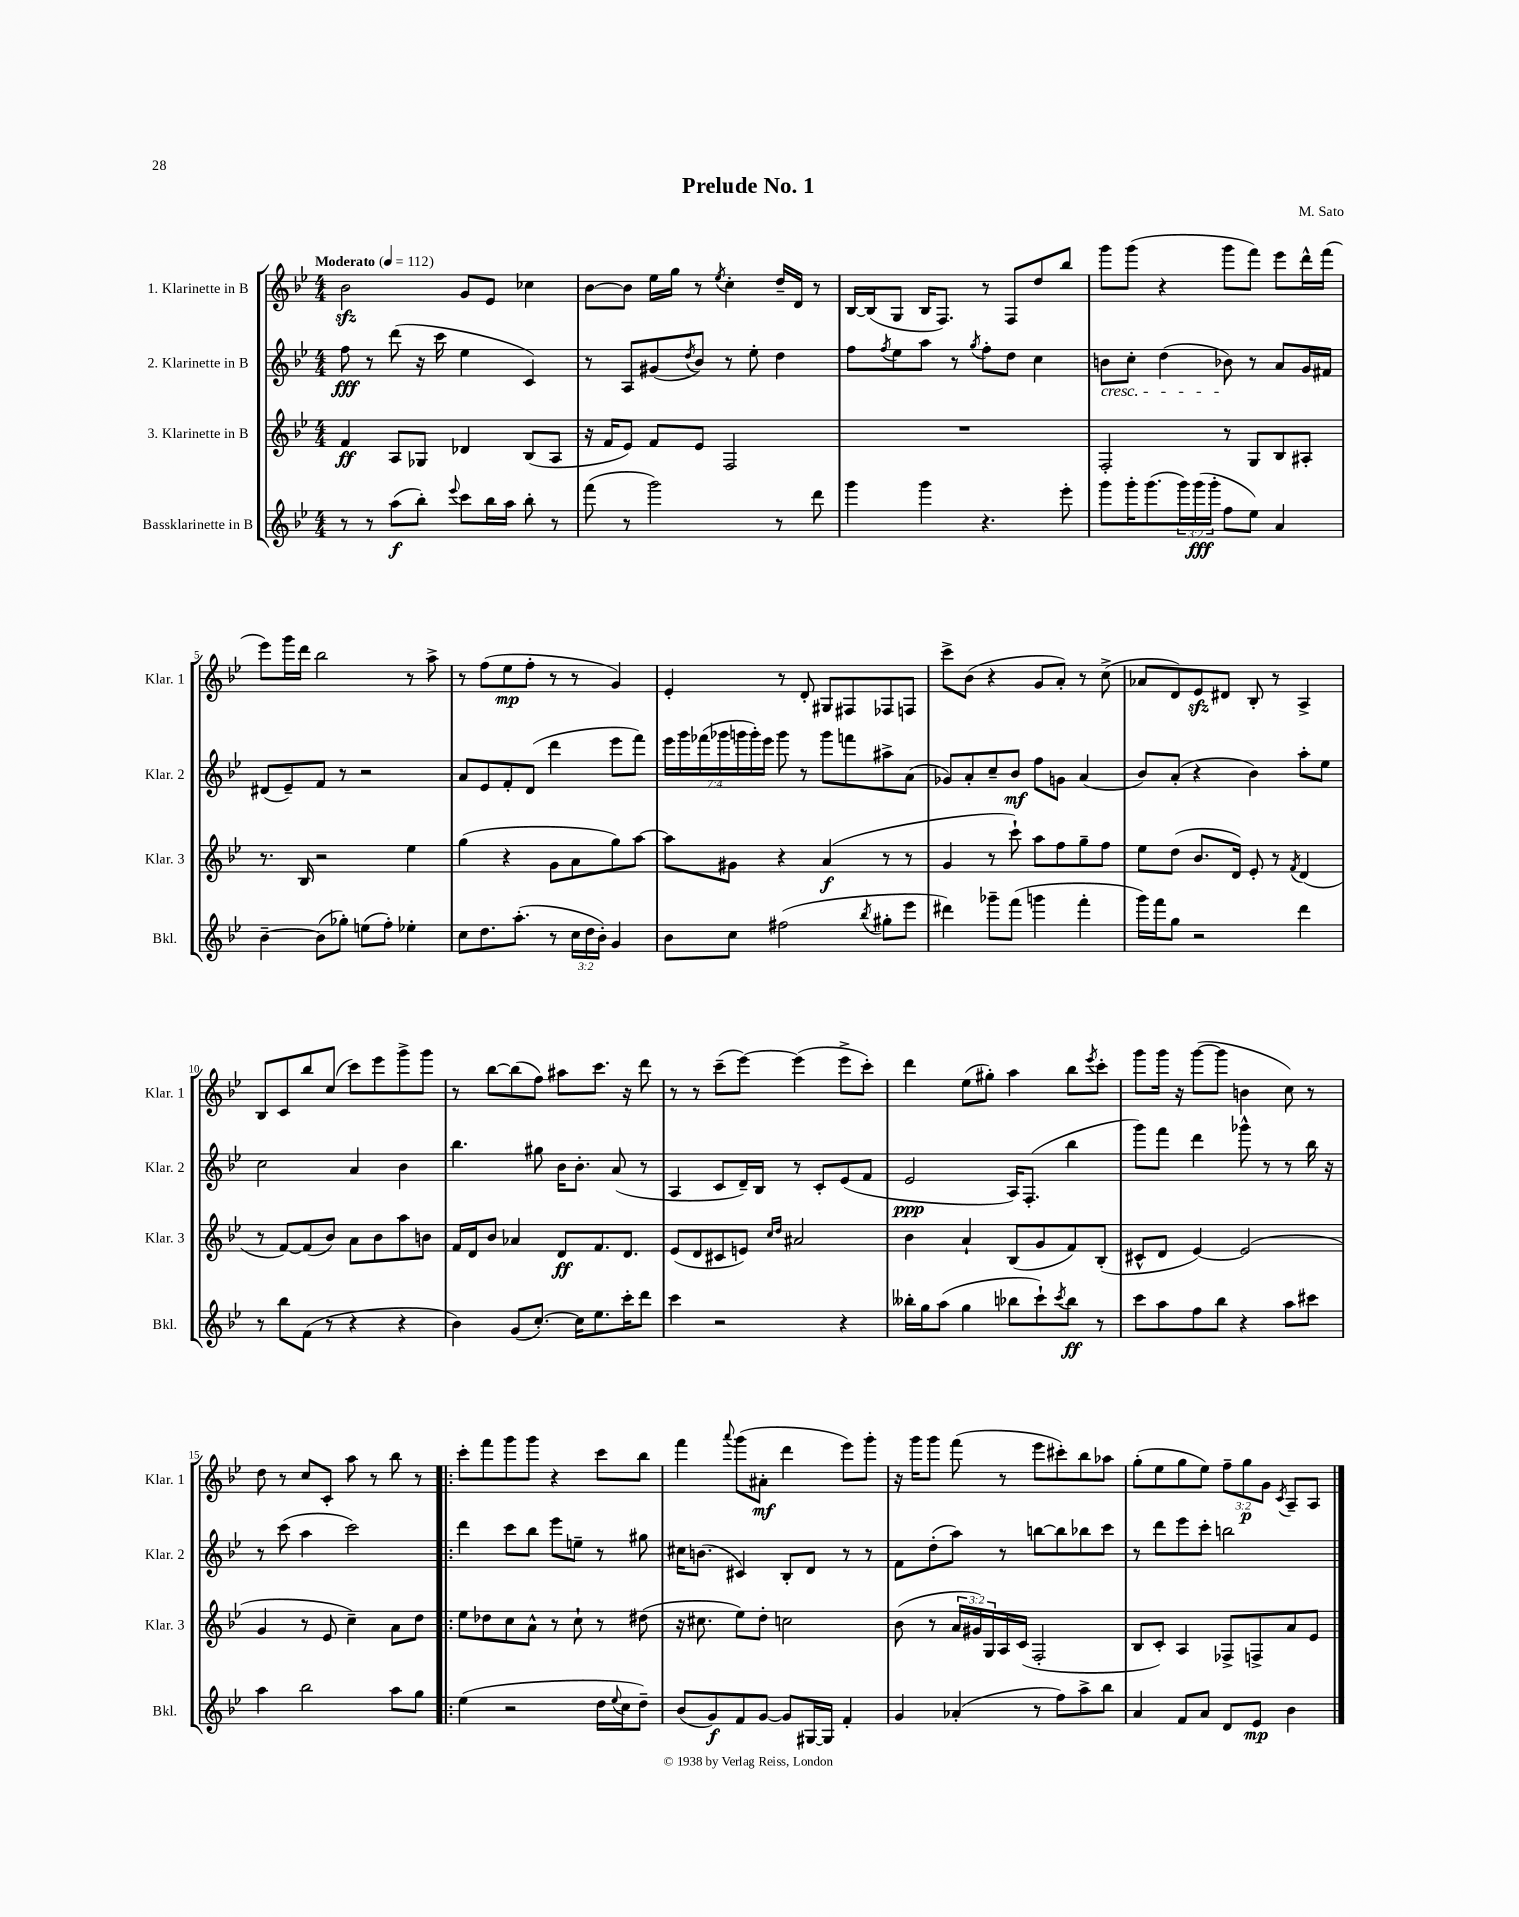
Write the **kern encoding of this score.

**kern	**dynam	**kern	**dynam	**kern	**dynam	**kern	**dynam
*part4	*part4	*part3	*part3	*part2	*part2	*part1	*part1
*staff4	*staff4	*staff3	*staff3	*staff2	*staff2	*staff1	*staff1
*I"Bassklarinette in B	*	*I"3. Klarinette in B	*	*I"2. Klarinette in B	*	*I"1. Klarinette in B	*
*I'Bkl.	*	*I'Klar. 3	*	*I'Klar. 2	*	*I'Klar. 1	*
*clefG2	*	*clefG2	*	*clefG2	*	*clefG2	*
*k[b-e-]	*	*k[b-e-]	*	*k[b-e-]	*	*k[b-e-]	*
*M4/4	*	*M4/4	*	*M4/4	*	*M4/4	*
*MM112	*	*MM112	*	*MM112	*	*MM112	*
=1	=1	=1	=1	=1	=1	=1	=1
!	!	!	!	!	!	!LO:TX:a:B:t=Moderato	!
8r	.	4f/	ff	8ff\	fff	2b-zz\	.
8r	.	.	.	8r	.	.	.
(8aa\L	f	8A/L	.	(8ddd\	.	.	.
8bb-'\J)	.	8G-X/J	.	16r	.	.	.
.	.	.	.	16ccc\	.	.	.
8qqeee-/	.	.	.	.	.	.	.
8ccc\L	.	4d-X/	.	4ee-\	.	8g/L	.
16bb-\L	.	.	.	.	.	8e-/J	.
16aa\JJ	.	.	.	.	.	.	.
8bb-'\	.	(8B-/L	.	4c/)	.	4cc-X\	.
8r	.	8A/J	.	.	.	.	.
=2	=2	=2	=2	=2	=2	=2	=2
(8fff\	.	16r	.	8r	.	[8b-\L	.
.	.	16f/KL	.	.	.	.	.
8r	.	8e-/J)	.	8A/L	.	8b-\J]	.
2ggg\)	.	8f/L	.	(8g#X/	.	16ee-\LL	.
.	.	.	.	.	.	16gg\JJ	.
.	.	.	.	8qdd/	.	.	.
.	.	8e-/J	.	8b-/J)	.	8r	.
.	.	.	.	.	.	8qee-/	.
.	.	2F/	.	8r	.	4cc'\	.
.	.	.	.	8ee-'\	.	.	.
8r	.	.	.	4dd\	.	16dd~/LL	.
.	.	.	.	.	.	16d/JJ	.
8ddd\	.	.	.	.	.	8r	.
=3	=3	=3	=3	=3	=3	=3	=3
4ggg\	.	1r	.	8ff\L	.	[16B-/LL	.
.	.	.	.	.	.	(16B-/J]	.
.	.	.	.	8qff/	.	.	.
.	.	.	.	8ee-\	.	8G/J	.
4ggg\	.	.	.	8aa\J	.	16B-/KL	.
.	.	.	.	.	.	8.F/J)	.
.	.	.	.	8r	.	.	.
.	.	.	.	8qgg/	.	.	.
4.r	.	.	.	8ff'\L	.	8r	.
.	.	.	.	8dd\J	.	8F/L	.
.	.	.	.	4cc\	.	8dd/	.
8eee-'\	.	.	.	.	.	8bb-/J	.
=4	=4	=4	=4	=4	=4	=4	=4
!	!	!	!	!LO:TX:b:i:t=cresc.	!	!	!
8ggg\L	.	2F'/	.	8bn\L	.	8ggg\L	.
16ggg'\K	.	.	.	8cc'\J	.	(8ggg\J	.
(8.ggg\	.	.	.	.	.	.	.
.	.	.	.	(4dd\	.	4r	.
24ggg\L)	.	.	.	.	.	.	.
(24ggg\	fff	.	.	.	.	.	.
24ggg'\JJ	.	.	.	.	.	.	.
8ff\L	.	8r	.	8b-X\)	.	8ggg\L	.
8ee-\J)	.	8G/L	.	8r	.	8fff\J)	.
4a/	.	8B-/	.	8a/L	.	8eee-\L	.
.	.	8A#X'/J	.	16g/L	.	16ddd^^\L	.
.	.	.	.	16f#X/JJ	.	(16fff\JJ	.
!!LO:LB:g=z
=5	=5	=5	=5	=5	=5	=5	=5
[4b-~\	.	8.r	.	(8d#X/L	.	8eee-\L)	.
.	.	.	.	8e-~/)	.	16ggg\L	.
.	.	16B-/	.	.	.	16ddd\JJ	.
(8b-\L]	.	2r	.	8f/J	.	2bb-\	.
8gg-X'\J)	.	.	.	8r	.	.	.
(8een\L	.	.	.	2r	.	.	.
8ff'\J)	.	.	.	.	.	.	.
4ee-X'\	.	4ee-\	.	.	.	8r	.
.	.	.	.	.	.	8aa^\	.
=6	=6	=6	=6	=6	=6	=6	=6
8cc\L	.	(4gg\	.	8a/L	.	8r	.
8.dd\	.	.	.	8e-/	.	(8ff\L	.
.	.	4r	.	8f'/	.	8ee-\	mp
(8.aa'\J	.	.	.	.	.	.	.
.	.	.	.	(8d/J	.	8ff'\J	.
8r	.	8g\L	.	4ddd\	.	8r	.
24cc\LL	.	8a\	.	.	.	8r	.
24dd\	.	.	.	.	.	.	.
24b-'\JJ)	.	.	.	.	.	.	.
4g/	.	8gg\)	.	8eee-\L	.	4g/)	.
.	.	[8aa\J	.	8fff\J)	.	.	.
=7	=7	=7	=7	=7	=7	=7	=7
8b-\L	.	8aa\L]	.	28eee-\LL	.	4e-'/	.
.	.	.	.	28ggg\	.	.	.
.	.	.	.	(28fff-X\	.	.	.
.	.	.	.	28ggg-X\	.	.	.
8cc\J	.	8g#X\J	.	.	.	.	.
.	.	.	.	28gggn\	.	.	.
.	.	.	.	28ggg'\)	.	.	.
.	.	.	.	28eee-\JJ	.	.	.
(2ff#X\	.	4r	.	8ggg\	.	8r	.
.	.	.	.	8r	.	8d'/	.
.	.	(4a/	f	8ggg\L	.	8G#X/L	.
.	.	.	.	8fffn\	.	8F#X/	.
8qbb-/	.	.	.	.	.	.	.
8gg#X'\L	.	8r	.	8aa#X^\	.	8F-X/	.
8eee-\J	.	8r	.	(8a\J	.	8Fn/J	.
=8	=8	=8	=8	=8	=8	=8	=8
4ddd#X\)	.	4g/	.	8g-X/L)	.	8ccc^\L	.
.	.	.	.	8a'/	.	(8b-\J	.
8ggg-X~\L	.	8r	.	8cc~/	.	4r	.
(8fff\J	.	8ccc`\)	.	8b-/J	mf	.	.
4gggn\	.	8aa\L	.	8ff\L	.	8g/L	.
.	.	8ff\	.	8gn\J	.	8a'/J)	.
4fff'\	.	8gg~\	.	(4a/	.	8r	.
.	.	8ff\J	.	.	.	(8cc^\	.
=9	=9	=9	=9	=9	=9	=9	=9
16ggg\LL)	.	8ee-\L	.	8b-/L)	.	8a-X/L	.
16fff\J	.	.	.	.	.	.	.
8gg\J	.	(8dd\J	.	(8a'/J	.	8d/)	.
2r	.	8.b-/L	.	4r	.	8e-zz/	.
.	.	.	.	.	.	8d#X/J	.
.	.	16d/Jk)	.	.	.	.	.
.	.	8e-'/	.	4b-\)	.	8B-'/	.
.	.	8r	.	.	.	8r	.
.	.	8qf/	.	.	.	.	.
4ddd\	.	(4d/	.	8aa'\L	.	4A^/	.
.	.	.	.	8ee-\J	.	.	.
!!LO:LB:g=z
=10	=10	=10	=10	=10	=10	=10	=10
8r	.	8r	.	2cc\	.	8B-/L	.
8bb-\L	.	[8f/L)	.	.	.	8c/	.
(8f\J	.	(8f/]	.	.	.	8bb-/	.
8r	.	8b-/J)	.	.	.	(8cc/J	.
4r	.	8a\L	.	4a/	.	8ccc\L)	.
.	.	8b-\	.	.	.	8eee-\	.
4r	.	8aa\	.	4b-\	.	8ggg^\	.
.	.	8bn\J	.	.	.	8ggg\J	.
=11	=11	=11	=11	=11	=11	=11	=11
4b-\)	.	16f/LL	.	4.bb-\	.	8r	.
.	.	16d/J	.	.	.	.	.
.	.	8b-/J	.	.	.	[8bb-\L	.
(8g/L	.	4a-X/	.	.	.	(8bb-\]	.
[8.cc'/J)	.	.	.	8gg#X\	.	8ff\J)	.
.	.	8d/L	ff	16b-\KL	.	8aa#X\L	.
16cc\KL]	.	.	.	8.b-'\J	.	.	.
8.ee-\	.	8.f/	.	.	.	8.ccc\J	.
.	.	.	.	(8a/	.	.	.
16ccc'\K	.	8.d/J	.	.	.	16r	.
8ddd\J	.	.	.	8r	.	8ddd\	.
=12	=12	=12	=12	=12	=12	=12	=12
4ccc\	.	(8e-/L	.	4A/	.	8r	.
.	.	8d/	.	.	.	8r	.
2r	.	8c#X/	.	8c/L	.	(8ccc~\L	.
.	.	8en/J)	.	16d~/L)	.	[8eee-\J)	.
.	.	.	.	16B-/JJ	.	.	.
.	.	16qqcc/LL	.	.	.	.	.
.	.	16qqdd/JJ	.	.	.	.	.
.	.	2a#X/	.	8r	.	(4eee-\]	.
.	.	.	.	8c'/L	.	.	.
4r	.	.	.	(8e-/	.	8eee-^\L	.
.	.	.	.	8f/J	.	8ccc'\J)	.
=13	=13	=13	=13	=13	=13	=13	=13
16bb--X'\LL	.	4b-\	.	2e-/	ppp	4ddd\	.
16gg\J	.	.	.	.	.	.	.
(8aa\J	.	.	.	.	.	.	.
4gg\	.	4a`/	.	.	.	(8ee-\L	.
.	.	.	.	.	.	8gg#X'\J)	.
8bb-X\L	.	(8B-/L	.	16A/KL)	.	4aa\	.
.	.	.	.	(8.F'/J	.	.	.
8ccc`\)	.	8g/	.	.	.	.	.
8qccc/	.	.	.	.	.	.	.
8bb-\J	ff	8f/)	.	4bb-\	.	8bb-\L	.
.	.	.	.	.	.	8qeee-/	.
8r	.	(8B-'/J	.	.	.	8ccc'\J	.
=14	=14	=14	=14	=14	=14	=14	=14
8ccc\L	.	8c#X^^/L	.	8ggg\L)	.	8ggg\L	.
8aa\	.	8d/J	.	8fff\J	.	16ggg\Jk	.
.	.	.	.	.	.	16r	.
8ff\	.	[4e-/)	.	4ddd\	.	([8ggg\L	.
8bb-\J	.	.	.	.	.	8ggg\J]	.
4r	.	(2e-/]	.	8ggg-X^^\	.	4bn\	.
.	.	.	.	8r	.	.	.
8aa\L	.	.	.	8r	.	8cc\)	.
8ccc#X\J	.	.	.	16bb-\	.	8r	.
.	.	.	.	16r	.	.	.
!!LO:LB:g=z
=15	=15	=15	=15	=15	=15	=15	=15
4aa\	.	4g/	.	8r	.	8dd\	.
.	.	.	.	(8ccc\	.	8r	.
2bb-\	.	8r	.	4aa\	.	8cc/L	.
.	.	8e-/	.	.	.	8c'/J	.
.	.	4cc~\)	.	2ccc\)	.	8aa\	.
.	.	.	.	.	.	8r	.
8aa\L	.	8a\L	.	.	.	8bb-\	.
8gg\J	.	8dd\J	.	.	.	8r	.
=16!|:	=16!|:	=16!|:	=16!|:	=16!|:	=16!|:	=16!|:	=16!|:
(4ee-\	.	8ee-\L	.	4ddd\	.	8ccc'\L	.
.	.	8dd-X\	.	.	.	8fff\	.
2r	.	8cc\	.	8ccc\L	.	8ggg\	.
.	.	8a^^\J	.	8bb-\J	.	8ggg\J	.
.	.	8r	.	8eee-\L	.	4r	.
.	.	8cc`\	.	8een~\J	.	.	.
16dd\LL	.	8r	.	8r	.	8ccc\L	.
8qqee-/	.	.	.	.	.	.	.
16cc\J	.	.	.	.	.	.	.
8dd~\J)	.	(8dd#X\	.	8gg#X\	.	8bb-\J	.
=17	=17	=17	=17	=17	=17	=17	=17
(8b-/L	.	16r	.	16cc#X\KL	.	4fff\	.
.	.	8.cc#X\	.	(8.bn\J	.	.	.
8g/)	f	.	.	.	.	.	.
.	.	.	.	.	.	8qqaaa/	.
8f/	.	8ee-\L)	.	4c#X/)	.	(8ggg\L	.
[8g/J	.	8dd'\J	.	.	.	8a#X'\J	mf
8g/L]	.	2ccn\	.	8B-'/L	.	4ddd\	.
[16G#X/L	.	.	.	8d/J	.	.	.
16G#/JJ]	.	.	.	.	.	.	.
4f'/	.	.	.	8r	.	8eee-\L)	.
.	.	.	.	8r	.	8ggg'\J	.
=18	=18	=18	=18	=18	=18	=18	=18
4g/	.	(8b-\	.	8f\L	.	16r	.
.	.	.	.	.	.	16ggg\KL	.
.	.	8r	.	(8dd'\	.	8ggg\J	.
(4a-X'/	.	24a/LL	.	8aa\J)	.	(8fff\	.
.	.	24g#X/)	.	.	.	.	.
.	.	24G/	.	.	.	.	.
.	.	16A/	.	8r	.	8r	.
.	.	(16c/JJ	.	.	.	.	.
8r	.	2F'/	.	[8bbn\L	.	8eee-\L	.
8ff\L)	.	.	.	8bb\]	.	8ccc#X'\)	.
8aa^\	.	.	.	8bb-X\	.	8bb-\	.
8bb-\J	.	.	.	8ccc\J	.	8aa-X\J	.
=19	=19	=19	=19	=19	=19	=19	=19
4a/	.	8B-/L	.	8r	.	(8gg'\L	.
.	.	8c'/J)	.	8ddd\L	.	8ee-\	.
8f/L	.	4A/	.	8eee-\	.	8gg\	.
8a/J	.	.	.	8ccc'\J	.	8ee-\J)	.
8d/L	.	8F-X^/L	.	2bbn\	.	12ff~\L	.
.	.	.	.	.	.	12gg\	p
8e-/J	mp	8Fn^/	.	.	.	.	.
.	.	.	.	.	.	12g\J	.
.	.	.	.	.	.	8qc/	.
4b-\	.	8a/	.	.	.	8A~/L	.
.	.	8e-/J	.	.	.	8A/J	.
==	==	==	==	==	==	==	==
*-	*-	*-	*-	*-	*-	*-	*-
